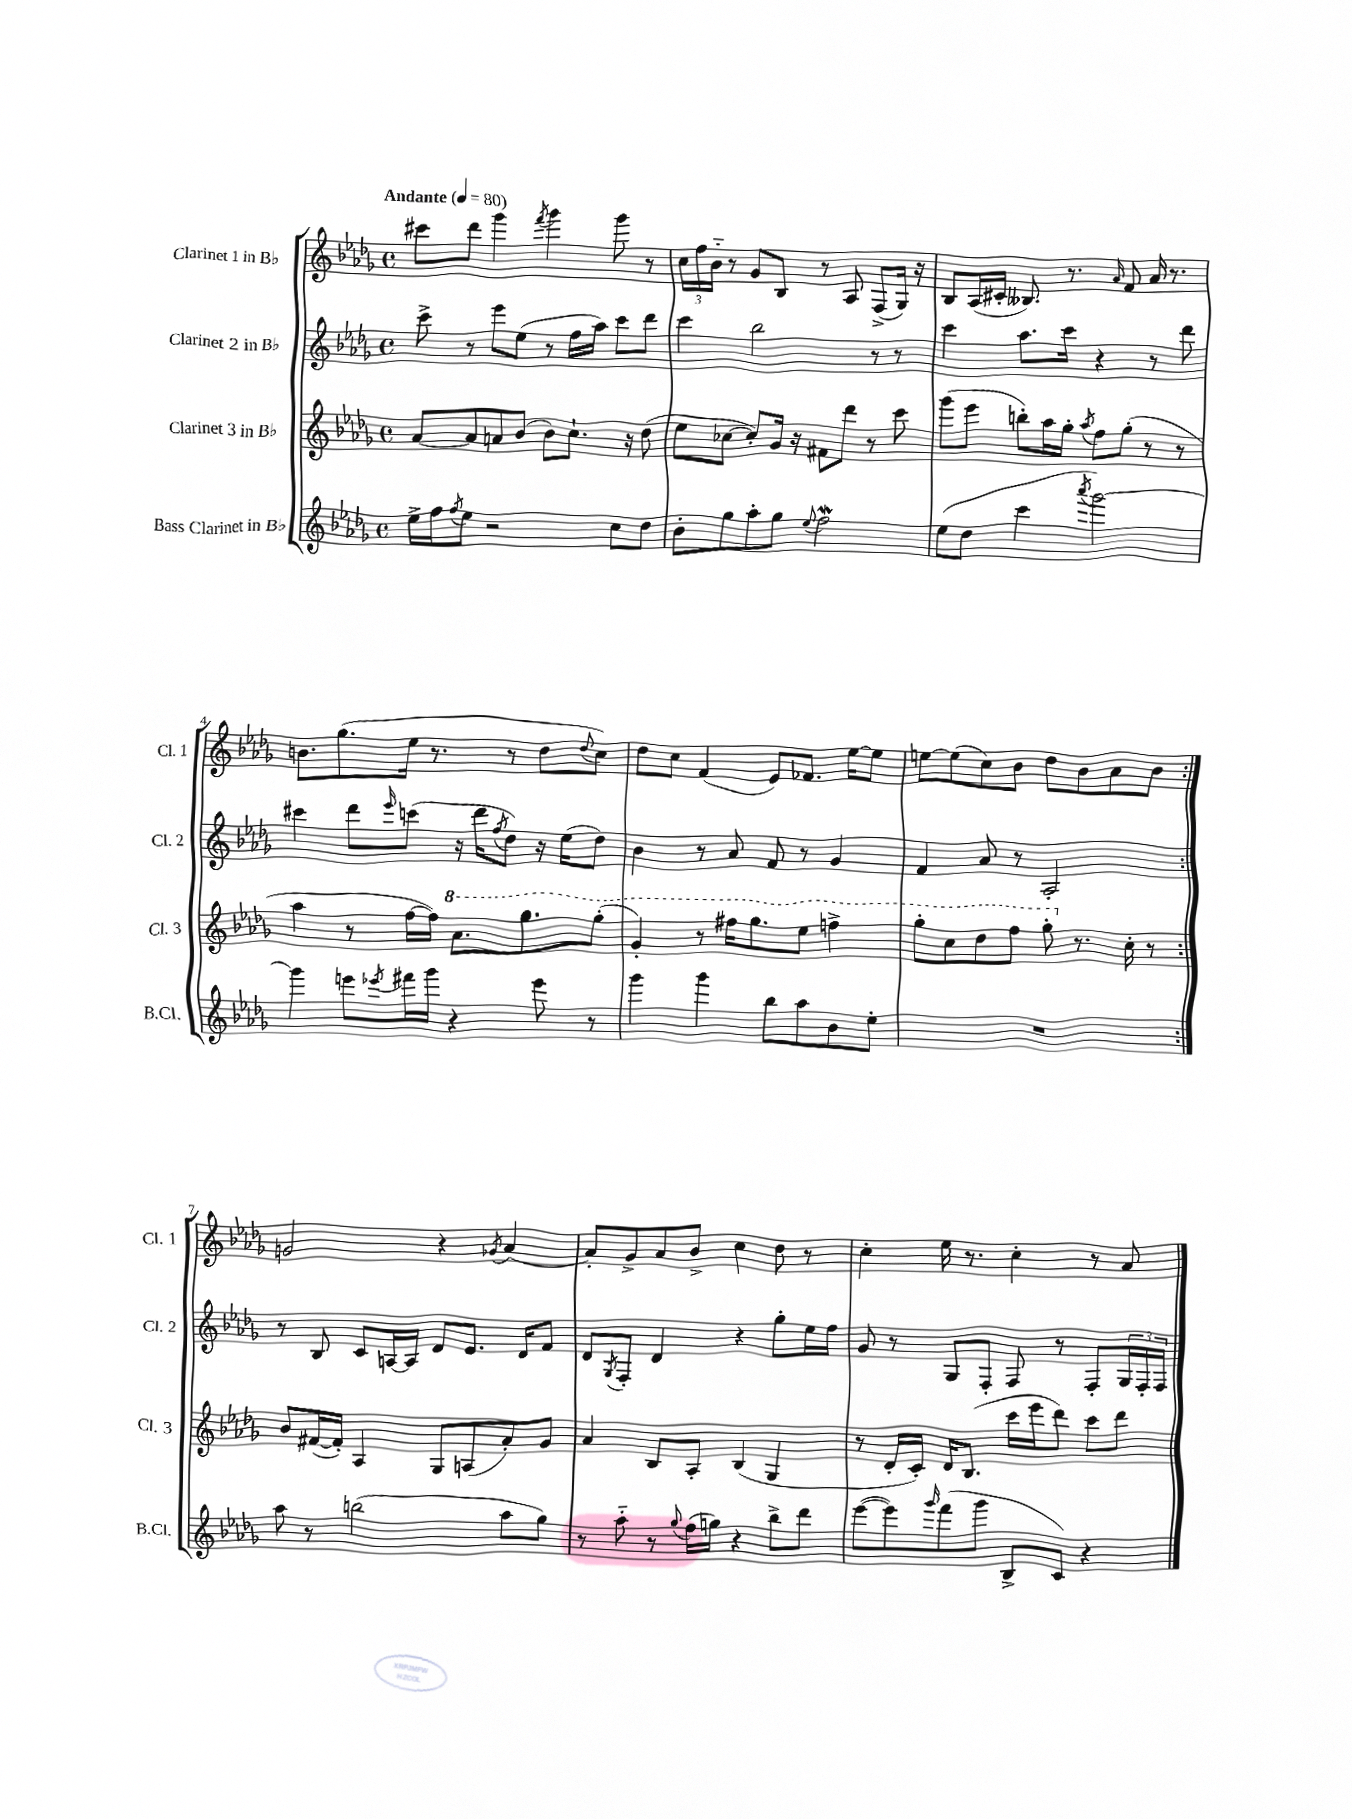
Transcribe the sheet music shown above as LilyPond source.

<<
\new StaffGroup <<
\new Staff = "s0" \with { instrumentName = "Clarinet 1 in Bb" shortInstrumentName = "Cl. 1" } {
    \clef treble \key des \major \defaultTimeSignature \time 4/4 \tempo "Andante" 4 = 80
    \repeat volta 2 { cis'''8 des'''8 ges'''4 \acciaccatura { f'''8 } ges'''4 ges'''8 r8 |
    \tuplet 3/2 { c''16 f''16 bes'16-_ } r8 ges'8 bes8 r8 aes8 f8->( ges16) r16 |
    bes8 aes16( cis'16-. beses8.) r8. \grace { aes'16 } f'8 aes'16 r8. |
    b'8. ges''8.( ees''16 r8. r8 des''8 \appoggiatura { des''8 } c''8) |
    des''8 c''8 f'4( ees'8) fes'8. ees''16~ ees''8 |
    e''8~ e''8( c''8) bes'8 des''8 bes'8 aes'8 bes'8 | }
    g'2 r4 \acciaccatura { ges'8 } aes'4~ |
    aes'8-. ges'8-> aes'8 bes'8-> c''4 des''8 r8 |
    c''4-. ees''16 r8. c''4-. r8 aes'8 \bar "|." |
}
\new Staff = "s1" \with { instrumentName = "Clarinet 2 in Bb" shortInstrumentName = "Cl. 2" } {
    \clef treble \key des \major \defaultTimeSignature \time 4/4
    \repeat volta 2 { c'''8-> r8 ees'''8 ees''8( r8 f''16 aes''16) c'''8 des'''8 |
    c'''4 bes''2 r8 r8 |
    c'''4 aes''8. c'''16 r4 r8 des'''8 |
    cis'''4 des'''8 \grace { ees'''16 } c'''8( r16 des'''16 \acciaccatura { f''8 } des''8) r16 ees''16( des''8) |
    bes'4 r8 aes'8 f'8 r8 ges'4 |
    f'4 aes'8 r8 aes2-. | }
    r8 bes8 c'8 a16~ a16 des'8 ees'8. des'16 f'8 |
    des'8 \acciaccatura { ges8 } f8-. des'4 r4 ges''8-. ees''16 f''16 |
    ges'8 r8 ges8 f8-. f8 r8 f8-. \tuplet 3/2 { ges16 f16-. f16 } \bar "|." |
}
\new Staff = "s2" \with { instrumentName = "Clarinet 3 in Bb" shortInstrumentName = "Cl. 3" } {
    \clef treble \key des \major \defaultTimeSignature \time 4/4
    \repeat volta 2 { aes'8~ aes'8 a'8 bes'8( bes'8) c''8.-! r16 des''8( |
    ees''8 ces''8~ ces''8-.) ges'16 r16 fis'8 des'''8 r8 c'''8 |
    ges'''8( ees'''8 b''8-.) aes''16 ges''16-. \acciaccatura { aes''8 } f''8 ges''8-.( r8 r8 |
    aes''4 r8 f''16~ f''16) \ottava #1 aes''8. ges'''8. ges'''8-.( |
    ges''4-.) r8 fis'''16 ges'''8. ees'''8 f'''4-> |
    ges'''8-. c'''8 des'''8 f'''8 ges'''8-. \ottava #0 r8. c''16-. r8 | }
    bes'8 fis'16~( fis'16-.) aes4 ges8 a8( aes'8-.) ges'8 |
    aes'4 bes8 aes8-. bes4( ges4 |
    r8 des'16-. c'16-.) des'16 bes8.( c'''16 ees'''16 des'''8) c'''8 des'''8 \bar "|." |
}
\new Staff = "s3" \with { instrumentName = "Bass Clarinet in Bb" shortInstrumentName = "B.Cl." } {
    \clef treble \key des \major \defaultTimeSignature \time 4/4
    \repeat volta 2 { ees''16-> f''16 \acciaccatura { f''8 } ees''8 r2 c''8 des''8 |
    bes'8-. ges''8 aes''8-. ges''8 \appoggiatura { ees''8 } f''2\mordent |
    ees''8( des''8 c'''4 \acciaccatura { aes'''8 } ges'''2~) |
    ges'''4 e'''8 \acciaccatura { ees'''8 } fis'''16 ges'''16 r4 ees'''8 r8 |
    ges'''4 ges'''4 bes''8 aes''8 bes'8 ees''8-. |
    R1 | }
    aes''8 r8 b''2( aes''8 ges''8) |
    r8 aes''8-_ r8 \appoggiatura { ges''8 } f''16( g''16) r4 bes''8-> des'''8 |
    ees'''8~( ees'''8) \grace { ges'''16 } f'''8( ges'''8 bes8-> c'8) r4 \bar "|." |
}
>>
>>
